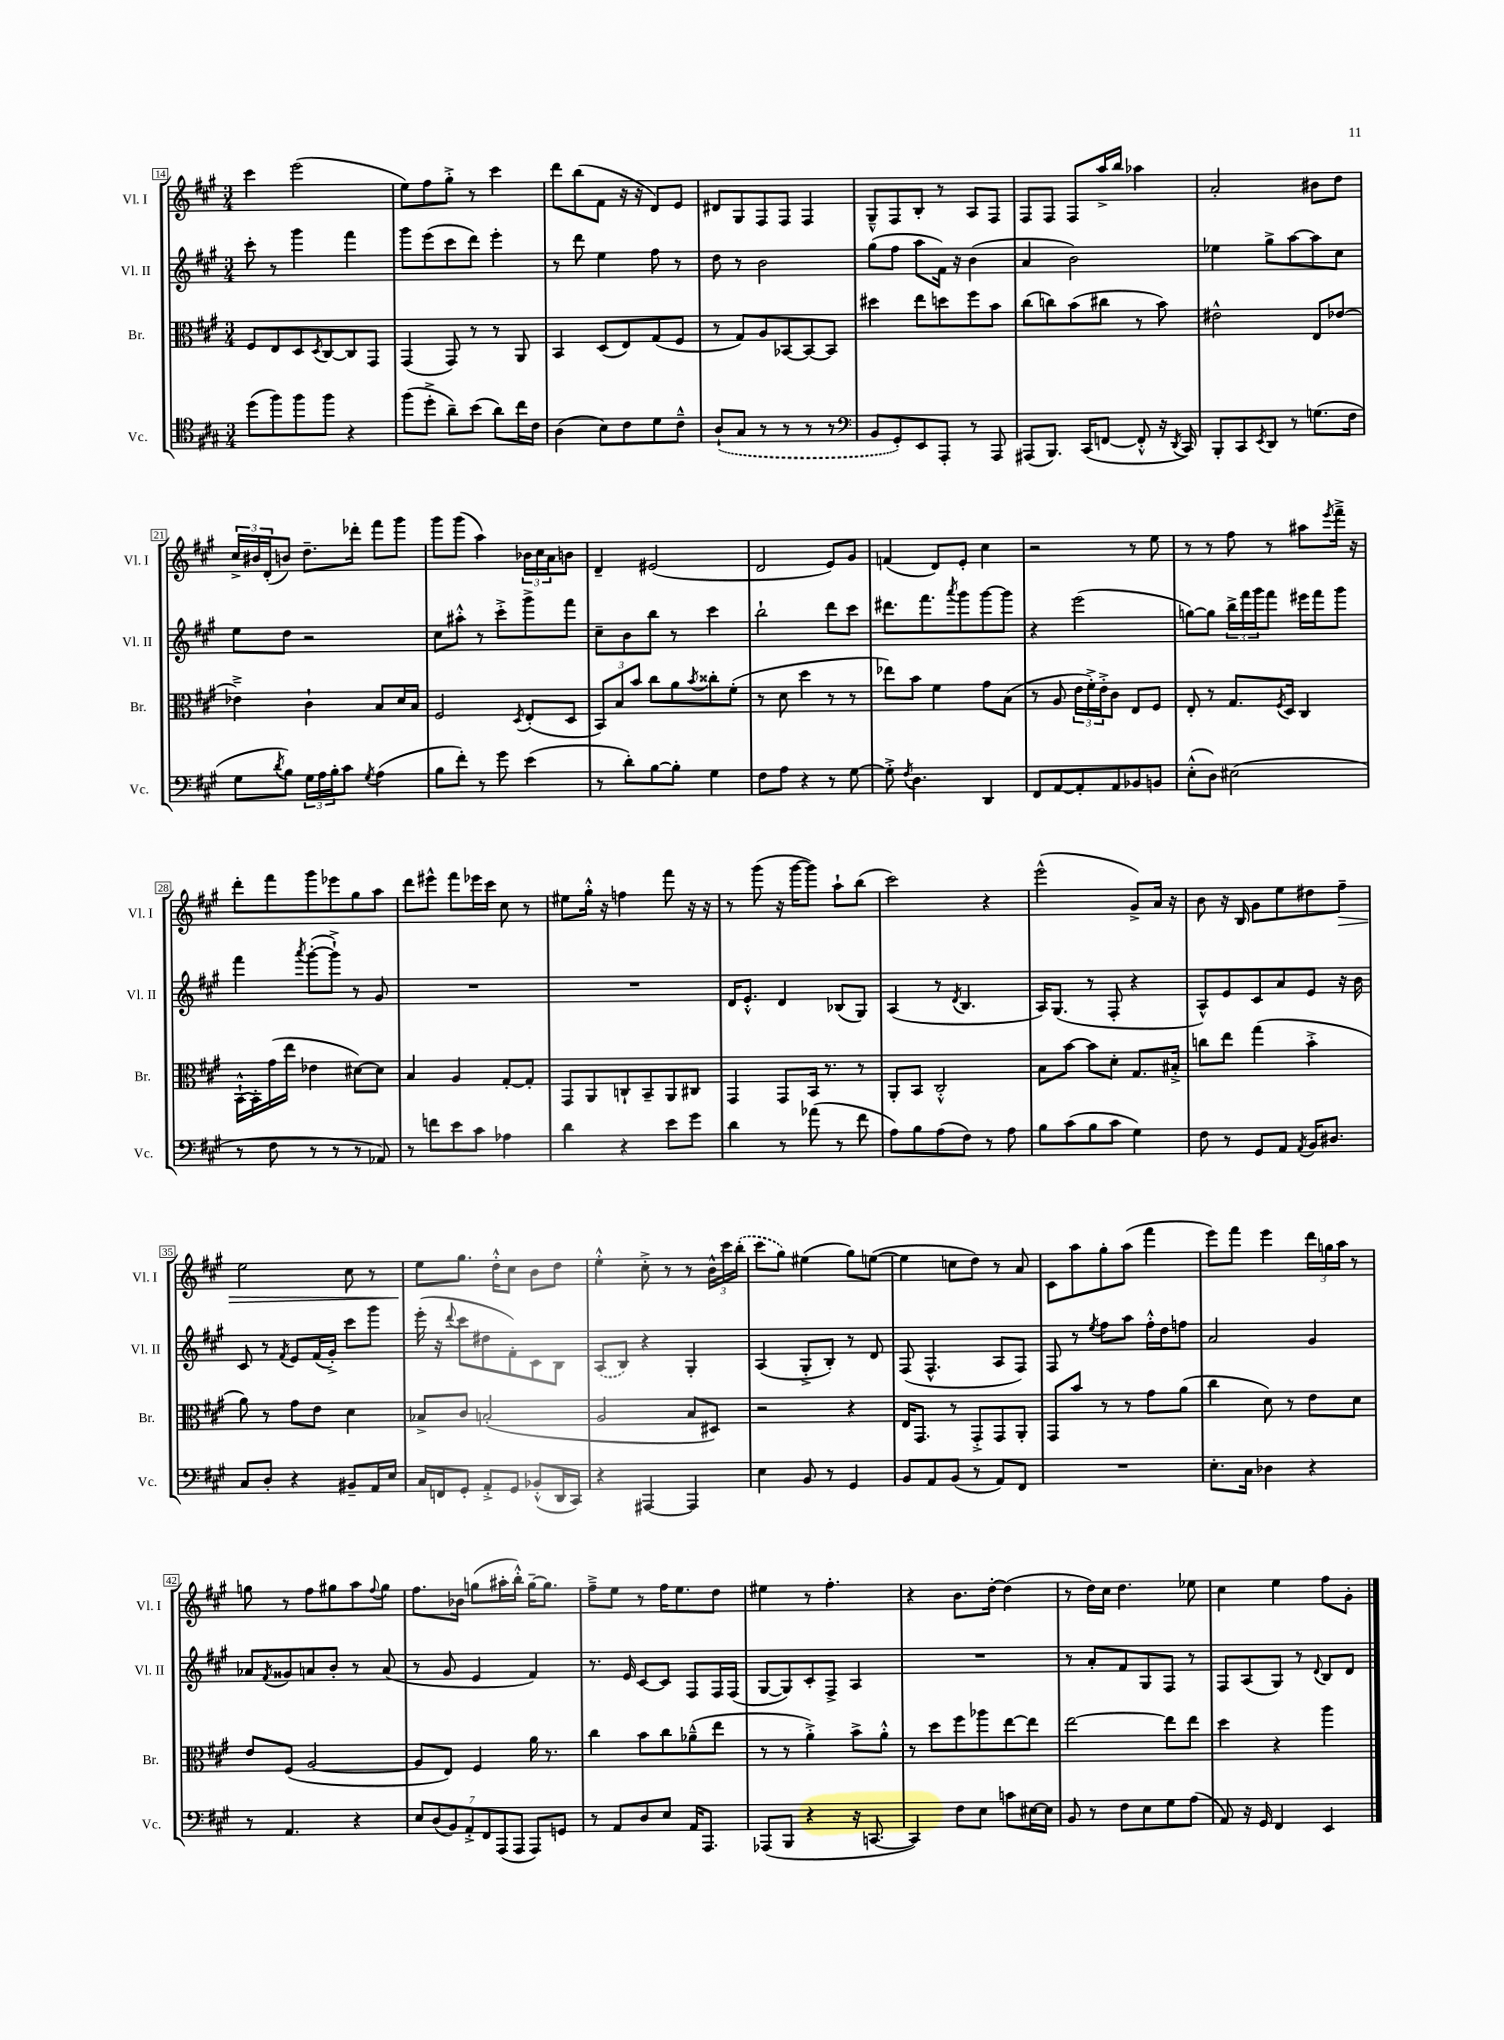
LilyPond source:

<<
\new StaffGroup <<
\new Staff = "s0" \with { instrumentName = "Vl. I" shortInstrumentName = "Vl. I" } {
    \clef treble \key a \major \numericTimeSignature \time 3/4
    cis'''4 e'''2( |
    e''8) fis''8 gis''8-.-> r8 cis'''4 |
    d'''8 b''8( fis'8 r16 r16 d'8) e'8 |
    dis'8 gis8 fis8 fis8 fis4 |
    gis8---^ fis8 b8-. r8 a8 fis8 |
    fis8 fis8 fis8 a''16-> b''16 aes''4 |
    a'2-. bis'8 d''8 |
    \tuplet 3/2 { cis''16-> bis'16 d'16-.( } b'8) d''8.-- des'''16-. fis'''8 gis'''8 |
    gis'''8 gis'''8( a''4) \tuplet 3/2 { bes'16 cis''16 a'16 } b'8 |
    d'4-- eis'2( |
    d'2 e'8) gis'8 |
    f'4( d'8) e'8-. cis''4 |
    r2 r8 e''8 |
    r8 r8 fis''8 r8 ais''8 \acciaccatura { e'''8 } fis'''16---> r16 |
    d'''8-. fis'''8 gis'''8 ees'''8 gis''8 a''8 |
    d'''8 eis'''8-^ fis'''8 ees'''16 cis'''16 cis''8 r8 |
    eis''8 gis''16-.-^ r16 f''4 fis'''8 r16 r16 |
    r8 gis'''8( r16 gis'''16~ gis'''8) a''8-! b''8( |
    cis'''2) r4 |
    e'''2-^( gis'8->) a'16 r16 |
    b'8 r16 b16 gis'8 e''8 dis''8 fis''8--\> |
    e''2 cis''8 r8 |
    e''8\! gis''8. d''16-.-^ cis''8 b'8 d''8 |
    e''4-.-^ cis''8-.-> r8 r8 \tuplet 3/2 { b'16-^ cis'''16 \once \slurDashed b''16-.( } |
    cis'''8 gis''8) eis''4( gis''8) e''8~( |
    e''4 c''8 d''8) r8 a'8 |
    cis'8 a''8 gis''8-. a''8( fis'''4 |
    e'''8) fis'''8 e'''4 \tuplet 3/2 { d'''16 g''16 a''16 } r8 |
    g''8 r8 fis''8 gis''8 a''8 \appoggiatura { fis''8 } gis''8 |
    fis''8. bes'16 g''8( ais''16-. b''16-.-^) g''16~-- g''8. |
    fis''8---> e''8 r8 fis''16 e''8. d''8 |
    eis''4 r8 fis''4.-. |
    r4 b'8. d''16~-. d''4( |
    r8 d''16) cis''16 d''4. ees''8 |
    cis''4 e''4 fis''8 gis'8-. \bar "|." |
}
\new Staff = "s1" \with { instrumentName = "Vl. II" shortInstrumentName = "Vl. II" } {
    \clef treble \key a \major \numericTimeSignature \time 3/4
    cis'''8-. r8 gis'''4 fis'''4 |
    gis'''8 e'''8( cis'''8 d'''8) e'''4-. |
    r8 d'''8 e''4 fis''8 r8 |
    d''8 r8 b'2 |
    gis''8( fis''8 a''8 fis'16) r16 b'4( |
    a'4 b'2) |
    ees''4 gis''8-> a''8~ a''8 cis''8 |
    e''8 d''8 r2 |
    cis''8 ais''8-.-^ r8 cis'''8-.-> gis'''8-> fis'''8 |
    cis''8-- b'8 b''8 r8 cis'''4 |
    b''2-! d'''8 cis'''8 |
    dis'''8. fis'''8. \acciaccatura { a'''8 } gis'''8 gis'''8~ gis'''8 |
    r4 e'''2( |
    g''8~) g''8 \tuplet 3/2 { b''16-> fis'''16 gis'''16 } fis'''8 eis'''16 fis'''16 gis'''8 |
    fis'''4 \acciaccatura { a'''8 } gis'''8~-.( gis'''8-!->) r8 gis'8 |
    R2. |
    R2. |
    d'16 e'8.-.-^ d'4 bes8( gis8) |
    a4( r8 \acciaccatura { d'8 } b4. |
    a16) gis8.( r8 fis8-. r4 |
    a8-^) e'8 cis'8 a'8 e'8 r16 b'16 |
    cis'8 r8 \acciaccatura { fis'8 } e'8 fis'16( gis'16-.->) cis'''8 gis'''8 |
    e'''16-.( r16 \appoggiatura { d'''8 } cis'''8 dis''8 fis'8-.) cis'8 b8 |
    \once \slurDashed a8( b8) r4 gis4-. |
    a4( gis8-.-> b8-.) r8 d'8 |
    fis8( fis4.-^ a8 fis8) |
    fis8 r8 \acciaccatura { e''8 } fis''8 a''8 fis''16-.-^ d''16 f''8 |
    a'2 gis'4 |
    aes'8 \acciaccatura { fis'8 } gisis'8 a'8 b'8-. r8 a'8( |
    r8 gis'8 e'4 fis'4) |
    r8. e'16 cis'8~ cis'8 fis8 fis16 fis16( |
    gis8~ gis8) cis'8-. fis8-> a4 |
    R2. |
    r8 a'8-. fis'8 gis8 fis8 r8 |
    fis8 a8( gis8) r8 \appoggiatura { d'8 } b8 d'8 \bar "|." |
}
\new Staff = "s2" \with { instrumentName = "Br." shortInstrumentName = "Br." } {
    \clef alto \key a \major \numericTimeSignature \time 3/4
    fis8 e8 d8 \acciaccatura { d8 } cis8~ cis8 gis,8 |
    gis,4( gis,8) r8 r8 a,8 |
    b,4 d8( e8) gis8( fis8 |
    r8 gis8) a8 bes,8~ bes,8~ bes,8 |
    dis''4 e''8 d''8 fis''8 b'8 |
    cis''8( c''8) b'8( cis''8 r8 b'8) |
    eis'2-^ e8 ees'8~ |
    ees'4---> cis'4-! b8 d'16 b16 |
    fis2 \acciaccatura { d8 } e8-.( d8 |
    \tuplet 3/2 { b,8) b8 b'8 } cis''8 a'8 \acciaccatura { b'8 } cisis''8-. fis'8-.( |
    r8 d'8 d''4 r8 r8 |
    ees''8) b'8 fis'4 gis'8 b8( |
    r8 a8 \tuplet 3/2 { e'16 fis'16-.->) e'16-.-> } cis'8 e8 fis8 |
    e8-. r8 gis8. \acciaccatura { fis8 } d16 cis4 |
    b,16~-!-^ b,16-. gis'16( e''16 ees'4 dis'8~) dis'8 |
    b4 a4 gis8~-. gis8-. |
    gis,8 a,8 c8-! b,8-- a,8 cis8 |
    gis,4 gis,8 b,16 r8. r8 |
    a,8-. b,8 cis2-.-^ |
    b8 b'8~ b'8 d'8-. gis8. bis16-.-> |
    c''8 e''8 gis''4( b'4-.-> |
    a'8) r8 gis'8 e'8 d'4 |
    bes8-> cis'8 b2-.( |
    a2 b8 dis8) |
    r2 r4 |
    e16 gis,8. r8 gis,8-.-> gis,8 a,8-. |
    gis,8 b'8 r8 r8 gis'8 a'8( |
    cis''4 d'8) r8 e'8 d'8 |
    e'8 fis8( a2~ |
    a8 e8) fis4 a'16 r8. |
    cis''4 b'8 cis''8 aes'8---^( e''8 |
    r8 r8 a'4-.->) b'8-> a'8-.-^ |
    r8 d''8 fis''8 aes''8 e''8~ e''8 |
    e''2~ e''8 e''8 |
    d''4 r4 a''4 \bar "|." |
}
\new Staff = "s3" \with { instrumentName = "Vc." shortInstrumentName = "Vc." } {
    \clef tenor \key a \major \numericTimeSignature \time 3/4
    d''8( fis''8) fis''8 fis''8 r4 |
    fis''8( d''8-.-> a'8--) b'8( a'8) cis''16 cis'16 |
    a4( b8) cis'8 d'8 cis'8---^ |
    \once \slurDashed a8-!( gis8 r8 r8 r8 r8 |
    \clef bass b,8 gis,8-.) e,8 a,,8-. r8 a,,8 |
    ais,,8( b,,8.) cis,16( f,8~ f,8-.-^ r16 \acciaccatura { d,8 } cis,16) |
    b,,8-. cis,8 \acciaccatura { e,8 } d,8 r8 g8.( fis16 |
    gis8 \acciaccatura { d'8 } b8) \tuplet 3/2 { gis16 a16 b16-. } cis'8 \acciaccatura { gis8 } a4( |
    b8 fis'8-.) r8 gis'8 e'4( |
    r8 d'8-.) b8~ b8-. gis4 |
    fis8 a8 r4 r8 gis8~ |
    gis8-.-> \acciaccatura { fis8 } d4. d,4 |
    fis,8 a,8~ a,8-. a,8 bes,8 b,8 |
    e8-.-^( d8) eis2( |
    r8 fis8 r8 r8 r8 aes,8) |
    r8 f'8 e'8 cis'8 aes4 |
    d'4 r4 e'8 gis'8 |
    d'4 r8 aes'8( r8 fis'8 |
    a8) b8 a8( fis8) r8 a8 |
    b8 cis'8( b8 cis'8 gis4) |
    fis8 r8 gis,8 a,8 \acciaccatura { a,8 } b,16 dis8. |
    cis8 d8-. r4 bis,8-- a,16 e16 |
    cis16 f,16 gis,8-. a,8-.-> gis,8 bes,8-.-^( d,16 cis,16) |
    r4 ais,,4~ ais,,4 |
    e4 b,8 r8 gis,4 |
    b,8 a,8 b,8( r8 a,8) fis,8 |
    R2. |
    e8.-. cis16 des4 r4 |
    r8 a,4. r4 |
    \tuplet 7/4 { e8 d8( b,8) a,8-.-> fis,8 a,,8( a,,8 } a,,8) g,8 |
    r8 a,8 d8 e8 a,16 a,,8. |
    aes,,8( b,,8 r4 r16 c,8.~ |
    c,4) fis8 e8 c'8 eis16~ eis16 |
    b,8 r8 fis8 e8 gis8 a8( |
    a,8) r16 gis,16 fis,4 e,4 \bar "|." |
}
>>
>>
\layout { \context { \Score currentBarNumber = #14 \override BarNumber.stencil = #(make-stencil-boxer 0.1 0.3 ly:text-interface::print) } }
